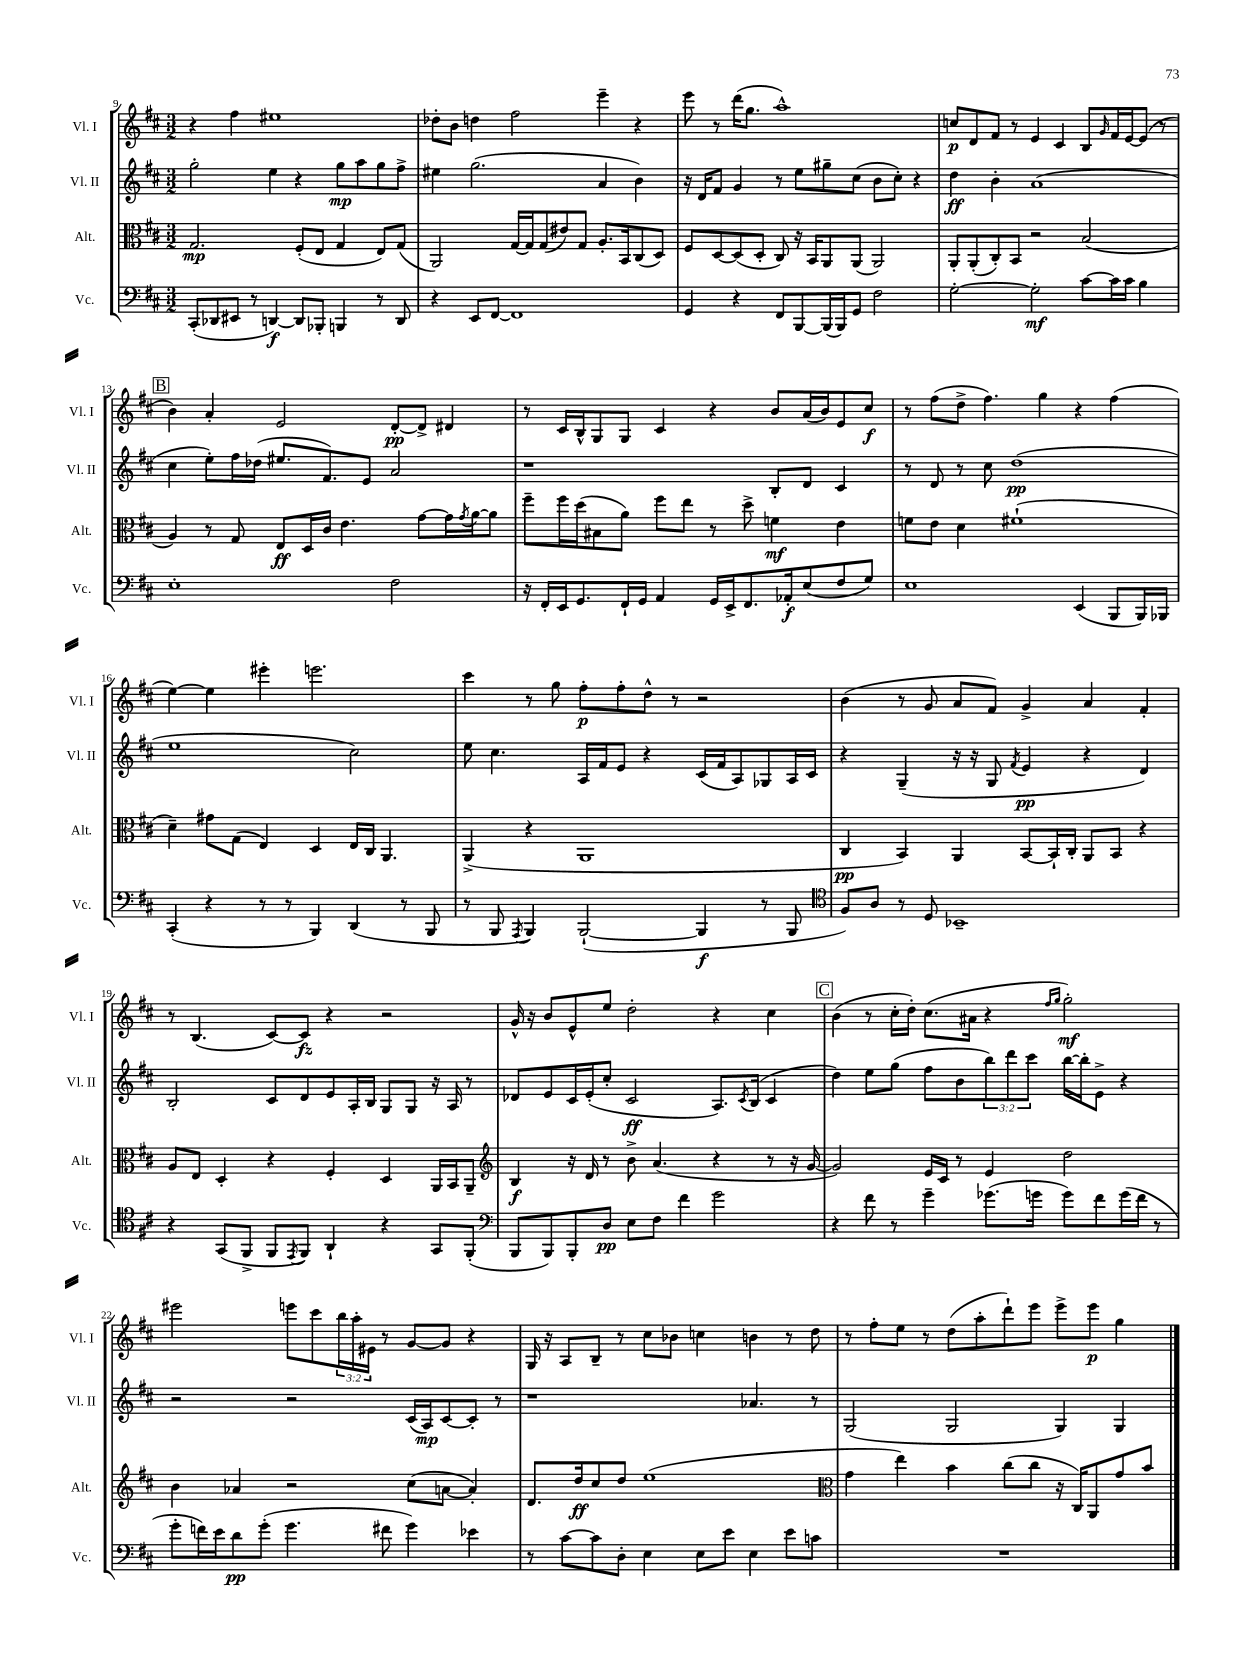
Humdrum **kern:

**kern	**dynam	**kern	**dynam	**kern	**dynam	**kern	**dynam
*part4	*part4	*part3	*part3	*part2	*part2	*part1	*part1
*staff4	*staff4	*staff3	*staff3	*staff2	*staff2	*staff1	*staff1
*I"Vc.	*	*I"Alt.	*	*I"Vl. II	*	*I"Vl. I	*
*I'Vc.	*	*I'Alt.	*	*I'Vl. II	*	*I'Vl. I	*
*clefF4	*	*clefC3	*	*clefG2	*	*clefG2	*
*k[f#c#]	*	*k[f#c#]	*	*k[f#c#]	*	*k[f#c#]	*
*M3/2	*	*M3/2	*	*M3/2	*	*M3/2	*
=9	=9	=9	=9	=9	=9	=9	=9
(8CC#'/L	.	2.G/	mp	2gg'\	.	4r	.
8DD-X/	.	.	.	.	.	.	.
8EE#X/J	.	.	.	.	.	4ff#\	.
8r	.	.	.	.	.	.	.
[4DDn/)	f	.	.	4ee\	.	1ee#X	.
8DD/L]	.	(8F#'/L	.	4r	.	.	.
8BBB-X'/J	.	8E/J	.	.	.	.	.
4BBBn/	.	4G/	.	8gg\L	mp	.	.
.	.	.	.	8aa\	.	.	.
8r	.	8E/L)	.	8gg\	.	.	.
8DD/	.	(8G/J	.	8ff#^\J	.	.	.
=10	=10	=10	=10	=10	=10	=10	=10
4r	.	2AA/)	.	4ee#X\	.	8dd-X'\L	.
.	.	.	.	.	.	8b\J	.
8EE/L	.	.	.	(2.gg\	.	4ddn\	.
[8FF#/J	.	.	.	.	.	.	.
1FF#]	.	[16G/LL	.	.	.	2ff#\	.
.	.	16G/J]	.	.	.	.	.
.	.	(8G/	.	.	.	.	.
.	.	8e#X/)	.	.	.	.	.
.	.	8G/J	.	.	.	.	.
.	.	8.A'/L	.	4a/	.	4eee~\	.
.	.	16BB/k	.	.	.	.	.
.	.	(8C#/	.	4b\)	.	4r	.
.	.	8D/J)	.	.	.	.	.
=11	=11	=11	=11	=11	=11	=11	=11
4GG/	.	8F#/L	.	16r	.	8eee\	.
.	.	.	.	16d/KL	.	.	.
.	.	[8D/	.	8f#/J	.	8r	.
4r	.	(8D/]	.	4g/	.	(16ddd\KL	.
.	.	.	.	.	.	8.gg\J	.
.	.	8D'/J	.	.	.	.	.
8FF#/L	.	8C#/)	.	8r	.	1aa^^)	.
[8BBB/	.	16r	.	8ee\L	.	.	.
.	.	16BB/KL	.	.	.	.	.
(16BBB/L]	.	8AA/	.	8gg#X~\	.	.	.
16BBB/J)	.	.	.	.	.	.	.
8GG/J	.	(8AA/J	.	(8cc#\J	.	.	.
2F#\	.	2AA/)	.	8b\L	.	.	.
.	.	.	.	8cc#'\J)	.	.	.
.	.	.	.	4r	.	.	.
=12	=12	=12	=12	=12	=12	=12	=12
[2G'\	.	8AA'/L	.	4dd\	ff	8ccn/L	p
.	.	(8AA'/	.	.	.	8d/	.
.	.	8C#'/)	.	4b'\	.	8f#/J	.
.	.	8BB/J	.	.	.	8r	.
2G'\]	mf	2r	.	(1a	.	4e/	.
.	.	.	.	.	.	4c#/	.
[8c#\L	.	(2B/	.	.	.	8B/L	.
.	.	.	.	.	.	16qqg/	.
16c#\L]	.	.	.	.	.	16f#/L	.
16c#\JJ	.	.	.	.	.	[16e/J	.
4B\	.	.	.	.	.	(8e/J]	.
.	.	.	.	.	.	8r	.
!!LO:LB:g=z
!!LO:REH:place=s1:t=B
=13	=13	=13	=13	=13	=13	=13	=13
1E'	.	4A/)	.	4cc#\	.	4b\)	.
.	.	8r	.	8ee'\L)	.	4a'/	.
.	.	8G/	.	16ff#\L	.	.	.
.	.	.	.	(16dd-X\JJ	.	.	.
.	.	8E/L	ff	8.ee#X/L	.	2e/	.
.	.	16D/L	.	.	.	.	.
.	.	16c#/JJ	.	8.f#/)	.	.	.
.	.	4.e\	.	.	.	.	.
.	.	.	.	8e/J	.	.	.
2F#\	.	.	.	2a/	.	[8d'/L	pp
.	.	[8g\L	.	.	.	8d^/J]	.
.	.	16g\L]	.	.	.	4d#X/	.
.	.	8qg/	.	.	.	.	.
.	.	[16a\J	.	.	.	.	.
.	.	8a\J]	.	.	.	.	.
=14	=14	=14	=14	=14	=14	=14	=14
16r	.	8ff#~\L	.	1r	.	8r	.
16FF#'/LL	.	.	.	.	.	.	.
16EE/J	.	16ff#\L	.	.	.	16c#/LL	.
8.GG/	.	(16dd\J	.	.	.	16B^^/J	.
.	.	8B#X\	.	.	.	8G/	.
16FF#`/L	.	8a\J)	.	.	.	8G/J	.
16GG/JJ	.	.	.	.	.	.	.
4AA/	.	8ff#\L	.	.	.	4c#/	.
.	.	8ee\J	.	.	.	.	.
16GG/LL	.	8r	.	.	.	4r	.
16EE^/J	.	.	.	.	.	.	.
8.FF#/	.	8dd^\	.	.	.	.	.
.	.	4fn\	mf	8B'/L	.	8b/L	.
16AA-X'/k	f	.	.	.	.	.	.
(8E/	.	.	.	8d/J	.	(16a/L	.
.	.	.	.	.	.	16b/J)	.
8F#/	.	4e\	.	4c#/	.	8e/	.
8G/J)	.	.	.	.	.	8cc#/J	f
=15	=15	=15	=15	=15	=15	=15	=15
1E	.	8fn\L	.	8r	.	8r	.
.	.	8e\J	.	8d/	.	(8ff#\L	.
.	.	4d\	.	8r	.	8dd^\J	.
.	.	.	.	8cc#\	.	4.ff#\)	.
.	.	(1f#X`	.	(1dd	pp	.	.
.	.	.	.	.	.	4gg\	.
(4EE/	.	.	.	.	.	4r	.
8BBB/L	.	.	.	.	.	(4ff#\	.
16BBB/L)	.	.	.	.	.	.	.
16BBB-X/JJ	.	.	.	.	.	.	.
!!LO:LB:g=z
=16	=16	=16	=16	=16	=16	=16	=16
(4CC#'/	.	4d~\)	.	1ee	.	[4ee\)	.
4r	.	8g#X\L	.	.	.	4ee\]	.
.	.	(8G\J	.	.	.	.	.
8r	.	4E/)	.	.	.	4eee#X'\	.
8r	.	.	.	.	.	.	.
4BBB/)	.	4D/	.	.	.	2.eeen\	.
(4DD/	.	16E/LL	.	2cc#\)	.	.	.
.	.	16C#/JJ	.	.	.	.	.
.	.	4.AA/	.	.	.	.	.
8r	.	.	.	.	.	.	.
8BBB/	.	.	.	.	.	.	.
=17	=17	=17	=17	=17	=17	=17	=17
8r	.	(4AA^/	.	8ee\	.	4ccc#\	.
8BBB/	.	.	.	4.cc#\	.	.	.
8qAAA/	.	.	.	.	.	.	.
4BBB/)	.	4r	.	.	.	8r	.
.	.	.	.	.	.	8gg\	.
([2BBB`/	.	1AA	.	16A/LL	.	8ff#'\L	p
.	.	.	.	16f#/J	.	.	.
.	.	.	.	8e/J	.	8ff#'\	.
.	.	.	.	4r	.	8dd^^\J	.
.	.	.	.	.	.	8r	.
4BBB/]	f	.	.	(16c#/LL	.	2r	.
.	.	.	.	16f#/J	.	.	.
.	.	.	.	8A/)	.	.	.
8r	.	.	.	8G-X/	.	.	.
8BBB/	.	.	.	16A/L	.	.	.
.	.	.	.	16c#/JJ	.	.	.
=18	=18	=18	=18	=18	=18	=18	=18
*clefC4	*	*	*	*	*	*	*
8F#/L)	.	4C#/	pp	4r	.	(4b\	.
8A/J	.	.	.	.	.	.	.
8r	.	4BB/)	.	(4G~/	.	8r	.
8D/	.	.	.	.	.	8g/	.
1BB-X~	.	4AA/	.	16r	.	8a/L	.
.	.	.	.	16r	.	.	.
.	.	.	.	8G/	.	8f#/J)	.
.	.	.	.	8qf#/	.	.	.
.	.	[8BB/L	.	4e/	pp	4g^/	.
.	.	16BB`/L]	.	.	.	.	.
.	.	16C#'/JJ	.	.	.	.	.
.	.	8AA/L	.	4r	.	4a/	.
.	.	8BB/J	.	.	.	.	.
.	.	4r	.	4d/)	.	4f#'/	.
!!LO:LB:g=z
=19	=19	=19	=19	=19	=19	=19	=19
4r	.	8A/L	.	2B'/	.	8r	.
.	.	8E/J	.	.	.	(4.B/	.
(8GG/L	.	4D'/	.	.	.	.	.
8FF#^/J	.	.	.	.	.	.	.
8FF#/L	.	4r	.	8c#/L	.	[8c#/L)	.
8qEE/	.	.	.	.	.	.	.
8FF#/J)	.	.	.	8d/	.	8c#/J]	fz
4AA`/	.	4F#'/	.	8e/	.	4r	.
.	.	.	.	16A'/L	.	.	.
.	.	.	.	16B/JJ	.	.	.
4r	.	4D/	.	8G/L	.	2r	.
.	.	.	.	8G/J	.	.	.
8GG/L	.	16AA/LL	.	16r	.	.	.
.	.	16BB/J	.	16A/	.	.	.
(8FF#'/J	.	8AA~/J	.	8r	.	.	.
=20	=20	=20	=20	=20	=20	=20	=20
*clefF4	*	*clefG2	*	*	*	*	*
8BBB/L	.	4B/	f	8d-X/L	.	16g^^/	.
.	.	.	.	.	.	16r	.
8BBB/)	.	.	.	8e/	.	8b/L	.
8BBB'/	.	16r	.	16c#/L	.	8e^^/	.
.	.	16d/	.	(16e'/J	.	.	.
8D/J	pp	8r	.	8cc#'/J	.	8ee/J	.
8E\L	.	8b^\	.	2c#/	ff	2dd'\	.
8F#\J	.	(4.a/	.	.	.	.	.
4f#\	.	.	.	.	.	.	.
2g\	.	4r	.	8.A/L)	.	4r	.
.	.	.	.	8qc#/	.	.	.
.	.	.	.	(16B/Jk	.	.	.
.	.	8r	.	4c#/	.	4cc#\	.
.	.	16r	.	.	.	.	.
.	.	[16g/	.	.	.	.	.
!!LO:REH:place=s1:t=C
=21	=21	=21	=21	=21	=21	=21	=21
4r	.	2g/])	.	4dd\)	.	(4b\	.
8f#\	.	.	.	8ee\L	.	8r	.
8r	.	.	.	(8gg\J	.	16cc#'\LL	.
.	.	.	.	.	.	16dd'\JJ)	.
4g~\	.	16e/LL	.	8ff#\L	.	(8.cc#\L	.
.	.	16c#/JJ	.	.	.	.	.
.	.	8r	.	8b\	.	.	.
.	.	.	.	.	.	16a#X\Jk	.
(8.g-X\L	.	4e/	.	12bb\)	.	4r	.
.	.	.	.	12ddd\	.	.	.
.	.	.	.	12ccc#\J	.	.	.
16gn\Jk	.	.	.	.	.	.	.
.	.	.	.	.	.	16qqff#/LL	.
.	.	.	.	.	.	16qqgg/JJ	.
8g\L)	.	2dd\	.	[16bb\LL	.	2gg'\)	mf
.	.	.	.	16bb'\J]	.	.	.
8f#\	.	.	.	8e^\J	.	.	.
(16g\L	.	.	.	4r	.	.	.
16f#\JJ	.	.	.	.	.	.	.
8r	.	.	.	.	.	.	.
!!LO:LB:g=z
=22	=22	=22	=22	=22	=22	=22	=22
8g'\L	.	4b\	.	2r	.	2eee#X\	.
16fn\L)	.	.	.	.	.	.	.
16e\J	.	.	.	.	.	.	.
8d\	pp	4a-X/	.	.	.	.	.
(8g'\J	.	.	.	.	.	.	.
4.g\	.	2r	.	2r	.	8eeen\L	.
.	.	.	.	.	.	8ccc#\	.
.	.	.	.	.	.	24bb\L	.
.	.	.	.	.	.	24aa'\	.
.	.	.	.	.	.	24e#X\JJ	.
8f#X\	.	.	.	.	.	8r	.
4g\)	.	(8cc#\L	.	(16c#/LL	.	[8g/L	.
.	.	.	.	16A/J)	mp	.	.
.	.	[8an\J	.	[8c#/	.	8g/J]	.
4e-X\	.	4a'/])	.	8c#'/J]	.	4r	.
.	.	.	.	8r	.	.	.
=23	=23	=23	=23	=23	=23	=23	=23
8r	.	8.d/L	.	1r	.	16G/	.
.	.	.	.	.	.	16r	.
[8c#\L	.	.	.	.	.	8A/L	.
.	.	16dd/k	ff	.	.	.	.
8c#\]	.	8cc#/	.	.	.	8B~/J	.
8D'\J	.	8dd/J	.	.	.	8r	.
4E\	.	(1ee	.	.	.	8cc#\L	.
.	.	.	.	.	.	8b-X\J	.
8E\L	.	.	.	.	.	4ccn\	.
8e\J	.	.	.	.	.	.	.
4E\	.	.	.	4.a-X/	.	4bn\	.
8e\L	.	.	.	.	.	8r	.
8cn\J	.	.	.	8r	.	8dd\	.
=24	=24	=24	=24	=24	=24	=24	=24
*	*	*clefC3	*	*	*	*	*
1.r	.	4g\	.	(2G/	.	8r	.
.	.	.	.	.	.	8ff#'\L	.
.	.	4ee\)	.	.	.	8ee\J	.
.	.	.	.	.	.	8r	.
.	.	4b\	.	2G/	.	(8dd\L	.
.	.	.	.	.	.	8aa'\	.
.	.	(8cc#\L	.	.	.	8ddd`\)	.
.	.	8cc#\J	.	.	.	8eee\J	.
.	.	16r	.	4G/)	.	8eee^\L	.
.	.	16C#/KL)	.	.	.	.	.
.	.	8AA/	.	.	.	8eee\J	p
.	.	8g/	.	4G/	.	4gg\	.
.	.	8b/J	.	.	.	.	.
==	==	==	==	==	==	==	==
*-	*-	*-	*-	*-	*-	*-	*-
